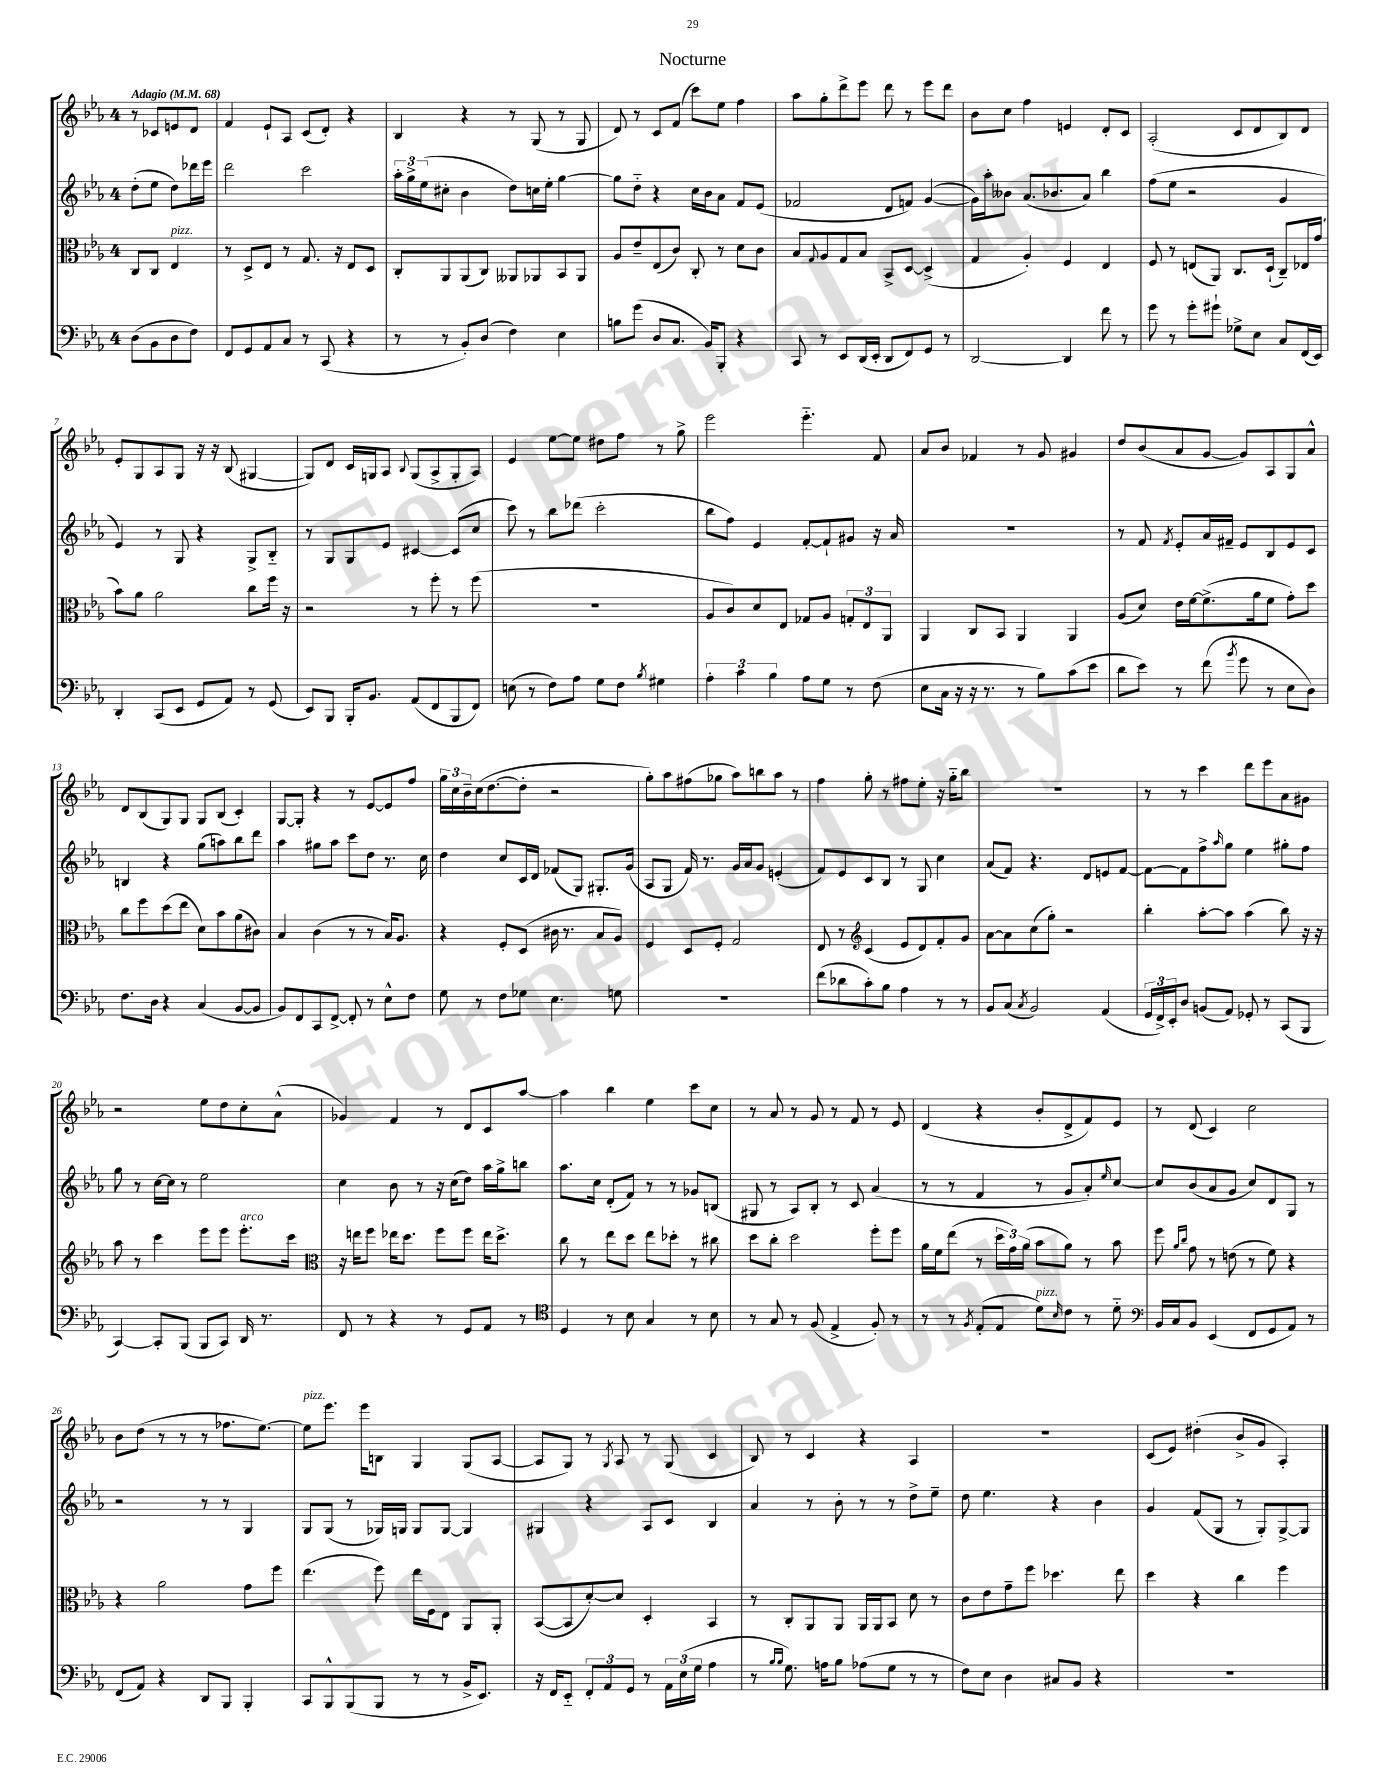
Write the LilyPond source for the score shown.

\header { title = "Nocturne" }
<<
\new StaffGroup <<
\new Staff = "s0" {
    \clef treble \key ees \major \once \override Staff.TimeSignature.style = #'single-digit \time 4/4 \partial 2 \tempo "Adagio" 4 = 68
    r8 ces'8 e'8 d'8 |
    f'4 ees'8-! aes8 c'8( d'8-.) r4 |
    bes4 r4 r8 g8( r8 g8 |
    d'8) r8 c'8 f'8( c'''8) ees''8 f''4 |
    aes''8 g''8-. d'''8-> ees'''8 d'''8 r8 ees'''8 d'''8 |
    bes'8 c''8 f''4 e'4 d'8-. c'8 |
    aes2-.( c'8 d'8 bes8) d'8 |
    ees'8-. g8 aes8 g8 r16 r16 bes8( gis4~ |
    gis8) d'8 c'16 g16 aes8 \appoggiatura { bes8 } g8( aes8-> g8-. aes8) |
    ees'4 ees''8~ ees''8 dis''8 f''8 r8 g''8-> |
    ees'''2 ees'''4.-_ f'8 |
    aes'8 bes'8 fes'4 r8 g'8 gis'4 |
    d''8 bes'8( aes'8 g'8~ g'8) aes8 g8 aes'8-^ |
    d'8 bes8( g8) g8 g8 bes8( c'4-.) |
    g8~ g8-. r4 r8 ees'8~ ees'8 f''8 |
    \tuplet 3/2 { g''16 c''16 bes'16-- } c''16( d''8.~ d''8-. r2 |
    g''8-.) aes''8 fis''8( ges''8 aes''8) b''8 aes''8 r8 |
    f''4 g''8-. r8 fis''8 ees''8-. r16 g''16-_ bes''8 |
    R1 |
    r8 r8 c'''4 d'''8 ees'''8 aes'8 gis'8 |
    r2 ees''8 d''8 c''8-. aes'8-^( |
    ges'4) f'4 r8 d'8 c'8 aes''8~ |
    aes''4 bes''4 ees''4 c'''8 c''8 |
    r8 aes'8 r8 g'8 r8 f'8 r8 ees'8 |
    d'4( r4 bes'8-. d'8-> f'8) ees'8 |
    r8 d'8( c'4) c''2 |
    bes'8 d''8( r8 r8 r8 fes''8. ees''8.~) |
    ees''8^\markup { \italic "pizz." } ees'''8. ees'''16 b8 g4 g8( aes8~ |
    aes8 g8) r8 \acciaccatura { g8 } aes8 r8 g8( c'4 |
    bes8) r8 c'4 r4 aes4 |
    R1 |
    c'8( ees'8) dis''4-.( bes'8-> g'8 aes4-.) \bar "|." |
}
\new Staff = "s1" {
    \clef treble \key ees \major \once \override Staff.TimeSignature.style = #'single-digit \time 4/4 \partial 2
    d''8-.( ees''8 d''8) des'''16 ees'''16 |
    d'''2 c'''2 |
    \tuplet 3/2 { aes''16-. g''16-> ees''16( } cis''8-. bes'4 d''8) c''16 ees''16-. g''4~ |
    g''8 d''8-_ r4 c''16 bes'16 aes'8 f'8 ees'8( |
    fes'2 d'8 f'8) g'4~( |
    g'16) aes''16-. beses'8 aes'8.( bes'8. aes'8) bes''4 |
    f''8( ees''8 r2 g'4 |
    ees'4) r8 g8 r4 g8-> bes8-_ |
    r8 g8 g8 ees'8 cis'4~ cis'8( c''8 |
    c'''8) r8 bes''8 des'''8( c'''2-. |
    bes''8 f''8) ees'4 f'8~-. f'8-! gis'8 r16 aes'16 |
    R1 |
    r8 f'8 \acciaccatura { f'8 } ees'8-. aes'16 fis'16-- ees'8 bes8 ees'8 c'8 |
    b4 r4 g''8( a''8) bes''8 d'''8 |
    aes''4 gis''8 aes''8 c'''8 d''8 r8. c''16 |
    d''4 c''8 c'16 d'16 fes'8( g8) gis8.-. g'16( |
    aes8 g8 f'16) r8. g'16 aes'16 g'8 e'4-.( |
    f'8) ees'8 c'8 bes8 r8 g8 c''4 |
    aes'8( f'8) r4. d'8 e'8 f'8~ |
    f'8~ f'8 f''8-> \grace { aes''16 } g''8 ees''4 gis''8-. f''8 |
    g''8 r8 c''16~ c''16 r8 ees''2 |
    c''4 bes'8 r8 r16 c''16( d''8) aes''16 g''16-> b''8 |
    aes''8. c''16 d'8-.( f'8) r8 r8 ges'8 b8( |
    gis8 r8 aes8) bes8-. r8 c'8 aes'4( |
    r8 r8 f'4 r8 g'8 aes'8-.) \grace { ees''16 } c''8~ |
    c''8 bes'8( aes'8 g'8 c''8) d'8 g8 r8 |
    r2 r8 r8 g4 |
    g8 g8( r8 ges16) g16 g8 g8~ g4 |
    gis4 r4 aes8 c'8 bes4 |
    aes'4 r8 bes'8-. r8 r8 d''8-> ees''8-- |
    d''8 ees''4. r4 bes'4 |
    g'4 f'8( g8 r8 g8-.) g8~-> g8 \bar "|." |
}
\new Staff = "s2" {
    \clef alto \key ees \major \once \override Staff.TimeSignature.style = #'single-digit \time 4/4 \partial 2
    c8 c8 ees4^\markup { \italic "pizz." } |
    r8 d8-> ees8 r8 g8. r16 ees8 d8 |
    c8-. aes,8 aes,8( c8) aeses,8 aes,8 bes,8 aes,8 |
    aes8 ees'8-- ees8( c'8) c8-. r8 d'8 c'8 |
    bes8 \appoggiatura { g8 } aes8 g8 bes8 bes,8-> d8~ d4->( |
    g4 aes4-.) f4 ees4 |
    f8 r8 e8( aes,8) c8. d16-!( c8--) ees16 g'16( |
    bes'8) aes'8 aes'2 c''8 f''16 r16 |
    r2 r8 f''8-. r8 f''8( |
    R1 |
    aes8 c'8) d'8 ees8 ges8 aes8 \tuplet 3/2 { g8-. ees8 aes,8 } |
    aes,4 c8 bes,8 aes,4 aes,4 |
    aes8( d'8) ees'16 f'16~ f'8.->( aes'16 f'8 g'8-.) d''8 |
    c''8 f''8 d''8( ees''8 d'8) bes'8 aes'8( cis'8) |
    bes4 c'4( r8 r8 bes16) aes8. |
    r4 f8-. d8( cis'16 r8. bes8 aes8) |
    f4 d8 f8-. g2 |
    ees8 r8 \clef treble c'4( ees'8 d'8) f'8-. g'8 |
    aes'8~ aes'8 c''8( g''8-.) r2 |
    bes''4-. aes''8~-. aes''8 aes''4( bes''8) r16 r16 |
    aes''8 r8 c'''4 ees'''8 ees'''8 ees'''8.-.^\markup { \italic "arco" } c'''16 |
    \clef alto r16 e''16 f''8 ees''16 d''8. f''8 f''8 ees''16 d''8.-> |
    c''8 r8 ees''8 d''8 ees''8 des''8-. r8 cis''8 |
    d''8 c''8-. d''2 f''8-. f''8 |
    aes'16 f'16 ees''8( r8 \tuplet 3/2 { d''16 g'16) aes'16( } bes'8 aes'8) r8 bes'8 |
    f''8 \grace { aes'16 c''16 } g'8 r8 e'8( r8 f'8) r4 |
    r4 aes'2 g'8 f''8 |
    ees''4.( f''8) ees''16 f16 ees8 aes,8 aes,8-. |
    bes,8~( bes,8 d'8~-.) d'8 d4-. bes,4 |
    r8 c8-. aes,8 aes,8 aes,16 aes,16 bes,8 d'8 r8 |
    c'8 ees'8 g'8-- f''8 des''4. ees''8 |
    d''4 r4 c''4 f''4 \bar "|." |
}
\new Staff = "s3" {
    \clef bass \key ees \major \once \override Staff.TimeSignature.style = #'single-digit \time 4/4 \partial 2
    d8( bes,8 d8 f8) |
    f,8 g,8 aes,8 c8 r8 c,8( r4 |
    r8 r8 bes,8-.) d8( f4) ees4 |
    b8 g'8( d8 c8. bes,16) bes,,8-. r4 |
    c,8 r8 ees,8 d,16( ees,16-. d,8 f,8) g,8 r8 |
    d,2~ d,4 f'8 r8 |
    g'8 r8 g'8-. gis'8-! ges8-> ees8 c8 f,16( ees,16) |
    d,4-. c,8( ees,8 g,8 aes,8) r8 g,8( |
    ees,8) bes,,8 bes,,16-. bes,8. aes,8( f,8 bes,,8 f,8) |
    e8( r8 f8) aes8 g8 f8 \acciaccatura { bes8 } gis4 |
    \tuplet 3/2 { aes4-. c'4 bes4 } aes8 g8 r8 f8( |
    ees8 c16 r16 r16 r8. r8 bes8) c'8( ees'8 |
    d'8 ees'8) r8 f'8( \acciaccatura { bes'8 } g'8 r8 ees8 d8) |
    f8. d16 r4 c4( bes,8~ bes,8 |
    bes,8) f,8 c,8 f,8~-> f,8-. r8 ees8-^ f8 |
    g8 r8 f8 ges8 ees4. g8 |
    r1 |
    f'8( des'8 c'8-.) bes8 aes4 r8 r8 |
    bes,8 c8( \acciaccatura { c8 } bes,2) aes,4( |
    \tuplet 3/2 { g,16 f,16->) ees,16-. } d8 b,8( aes,8) ges,8-. r8 c,8( bes,,8 |
    c,4~) c,8-. bes,,8( bes,,8 c,8) d,16 r8. |
    f,8 r8 r4 r8 g,8 aes,8 r8 |
    \clef tenor d4 r8 bes8 g4 r8 bes8 |
    r8 g8 r8 f8( ees4-> f8-.) r8 |
    r8 r8 \acciaccatura { f8 } ees8-.( ees8 d'8^\markup { \italic "pizz." }) \grace { bes16 } c'8 r8 d'8-_ |
    \clef bass bes,16 c16 bes,8 ees,4( f,8 g,8 aes,8) r8 |
    f,8( aes,8) r4 d,8 bes,,8 bes,,4-. |
    c,8 bes,,8-^ bes,,8( bes,,8 r8 r8 bes,16-> ees,8.) |
    r16 f,16 ees,8-_ \tuplet 3/2 { f,8-. aes,8 g,8 } r8 \tuplet 3/2 { aes,16 ees16( g16 } aes4 |
    r8 \grace { bes16 bes16 } g8.) a16 bes8 aes8( g8 r8 r8 |
    f8) ees8 d4 cis8 bes,8 r4 |
    R1 \bar "|." |
}
>>
>>
